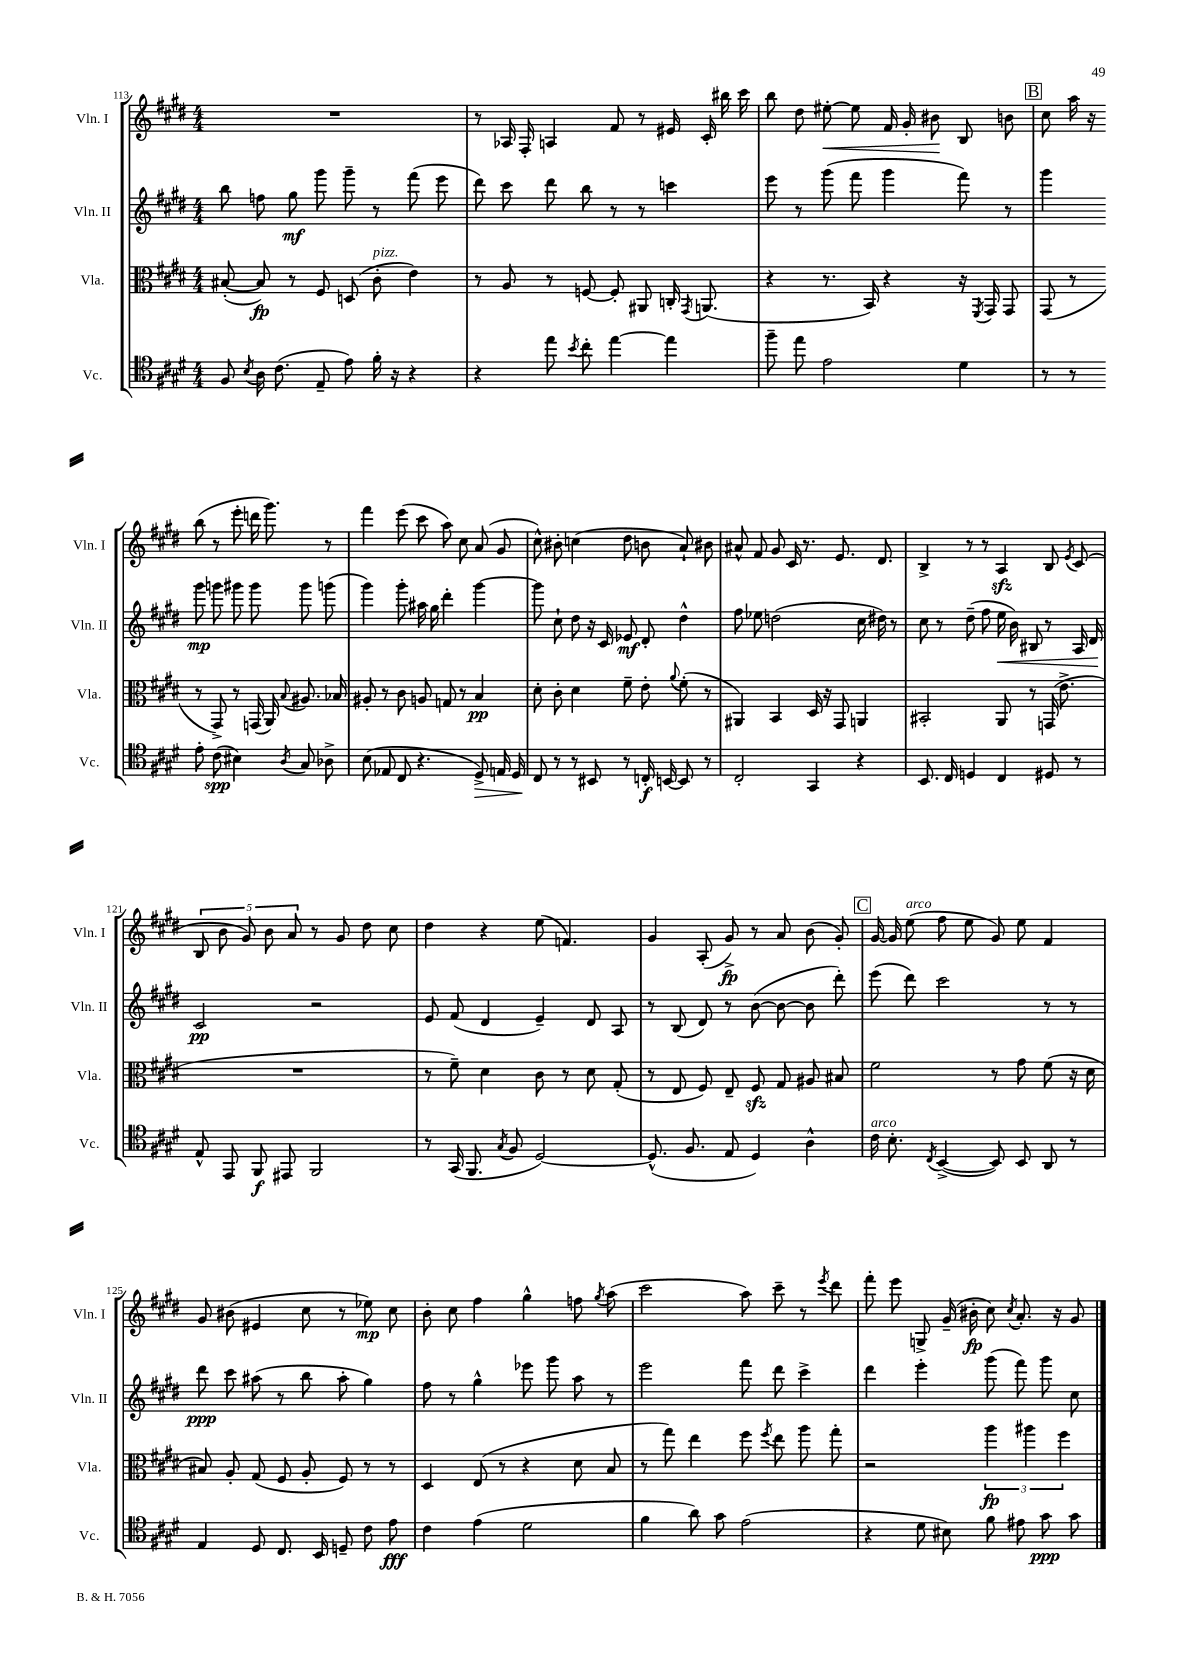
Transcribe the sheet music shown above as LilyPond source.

<<
\new StaffGroup <<
\new Staff = "s0" \with { instrumentName = "Vln. I" shortInstrumentName = "Vln. I" } {
    \clef treble \key e \major \numericTimeSignature \time 4/4
    \autoBeamOff R1 |
    r8 aes16 fis16-. a4 fis'8 r8 eis'16 cis'16-. bis''16 cis'''16 |
    b''8 dis''8 eis''8~-.\< eis''8 fis'16 gis'16-. bis'8\! b8 b'8 |
    \mark \markup { \box "B" } cis''8 a''16 r16 b''8( r8 e'''8-. d'''16 gis'''8.) r8 |
    fis'''4 e'''8( cis'''8 a''8) cis''8 a'8( gis'8 |
    cis''8-^) bis'8-. c''4( dis''8 b'8 a'8-!) bis'8 |
    ais'8-^ fis'8 gis'8 cis'16 r8. e'8. dis'8. |
    b4-> r8 r8 a4\sfz b8 \acciaccatura { e'8 } cis'8( |
    \tuplet 5/4 { b8 b'8 gis'8) b'8 a'8 } r8 gis'8 dis''8 cis''8 |
    dis''4 r4 e''8( f'4.) |
    gis'4 a8-.( gis'8->\fp) r8 a'8 b'8( gis'8-.) |
    \mark \markup { \box "C" } gis'16~ gis'16 e''8^\markup { \italic "arco" }( fis''8 e''8 gis'8) e''8 fis'4 |
    gis'8 bis'8( eis'4 cis''8 r8 ees''8\mp) cis''8 |
    b'8-. cis''8 fis''4 gis''4-^ f''8 \acciaccatura { gis''8 } a''8( |
    cis'''2 a''8) cis'''8-- r8 \acciaccatura { e'''8 } dis'''8 |
    fis'''8-. e'''8 g8-> gis'16--( bis'16-.\fp cis''8) \acciaccatura { cis''8 } a'8.-. r16 gis'8 \bar "|." |
}
\new Staff = "s1" \with { instrumentName = "Vln. II" shortInstrumentName = "Vln. II" } {
    \clef treble \key e \major \numericTimeSignature \time 4/4
    \autoBeamOff b''8 f''8 gis''8\mf gis'''8 gis'''8-- r8 fis'''8( e'''8 |
    dis'''8) cis'''8 dis'''8 b''8 r8 r8 c'''4 |
    e'''8 r8 gis'''8( fis'''8 gis'''4 fis'''8) r8 |
    \mark \markup { \box "B" } gis'''4 gis'''8\mp g'''8 gis'''8 gis'''8 gis'''8 g'''8( |
    gis'''4) gis'''8-. ais''16 gis''16 dis'''4-. gis'''4~ |
    gis'''8 cis''8-! dis''8 r16 cis'16 ees'8\mf dis'8-. dis''4-^ |
    fis''8 ees''8 d''2( cis''16 dis''16) r8 |
    cis''8 r8 dis''8--( fis''8 e''16\< b'16) bis8 r8 a16 dis'16\! |
    cis'2\pp r2 |
    e'8 fis'8( dis'4 e'4--) dis'8 a8 |
    r8 b8( dis'8) r8 b'8~( b'8~ b'8 dis'''8-.) |
    \mark \markup { \box "C" } e'''8( dis'''8) cis'''2 r8 r8 |
    dis'''8\ppp cis'''8 ais''8( r8 b''8 ais''8-. gis''4) |
    fis''8 r8 gis''4-^ ees'''8 gis'''8 a''8 r8 |
    e'''2 fis'''8 dis'''8 cis'''4-> |
    dis'''4 e'''4-. gis'''8( fis'''8) gis'''8 cis''8 \bar "|." |
}
\new Staff = "s2" \with { instrumentName = "Vla." shortInstrumentName = "Vla." } {
    \clef alto \key e \major \numericTimeSignature \time 4/4
    \autoBeamOff bis8~-.( bis8\fp) r8 fis8 d8( cis'8-.^\markup { \italic "pizz." } e'4) |
    r8 a8 r8 f8~ f8-. ais,8 c16-. \acciaccatura { gis,8 } a,8.( |
    r4 r8. b,16) r4 r16 \acciaccatura { fis,8 } gis,16 gis,8 |
    \mark \markup { \box "B" } gis,8( r8 r8 gis,8->) r8 g,16( a,16) \appoggiatura { b8 } ais8. bes16 |
    ais8-. r8 cis'8 a8 g8 r8 b4\pp |
    dis'8-. cis'8-. dis'4 fis'8-- e'8-. \appoggiatura { a'8 } fis'8-.( r8 |
    ais,4) b,4 dis16 r16 gis,8 a,4 |
    bis,2-. a,8 r8 g,16( e'8.-> |
    R1 |
    r8 fis'8--) dis'4 cis'8 r8 dis'8 gis8-.( |
    r8 e8 fis8) e8-- fis8\sfz gis8 ais8 bis8 |
    \mark \markup { \box "C" } fis'2 r8 gis'8 fis'8( r16 dis'16 |
    bis8) a8-. gis8( fis8 a8-. fis8) r8 r8 |
    dis4 e8( r8 r4 dis'8 b8 |
    r8 gis''8) e''4 fis''8 \acciaccatura { fis''8 } e''8 a''8 gis''8-. |
    r2 \tuplet 3/2 { a''4\fp ais''4 fis''4 } \bar "|." |
}
\new Staff = "s3" \with { instrumentName = "Vc." shortInstrumentName = "Vc." } {
    \clef tenor \key e \major \numericTimeSignature \time 4/4
    \autoBeamOff fis8 \acciaccatura { b8 } a16 cis'8.( e8-- e'8) fis'16-. r16 r4 |
    r4 e''8 \acciaccatura { b'8 } cis''8-. e''4~ e''4 |
    fis''8-- e''8 e'2 dis'4 |
    \mark \markup { \box "B" } r8 r8 e'8-. cis'8\spp( bis4) \acciaccatura { a8 } gis8 aes8-> |
    b8( ees8 cis8 r4. dis8->\>) e16 dis16 |
    cis8\! r8 r8 bis,8 r8 c16-.\f b,16~ b,8 r8 |
    cis2-. gis,4 r4 |
    b,8. cis16 d4 cis4 dis8 r8 |
    e8-^ e,8 fis,8\f eis,8 fis,2 |
    r8 gis,16( fis,8. \acciaccatura { gis8 } fis8 dis2~) |
    dis8.-^( fis8. e8 dis4) a4-^ |
    \mark \markup { \box "C" } cis'16^\markup { \italic "arco" } b8.-. \acciaccatura { cis8 } b,4~->( b,8) b,8 a,8 r8 |
    e4 dis8 cis8. b,16 d8-- cis'8 e'8\fff |
    cis'4 e'4( dis'2 |
    fis'4 a'8) gis'8 e'2( |
    r4 dis'8 bis8) fis'8 eis'8 gis'8\ppp gis'8 \bar "|." |
}
>>
>>
\layout { \context { \Score currentBarNumber = #113 } }
